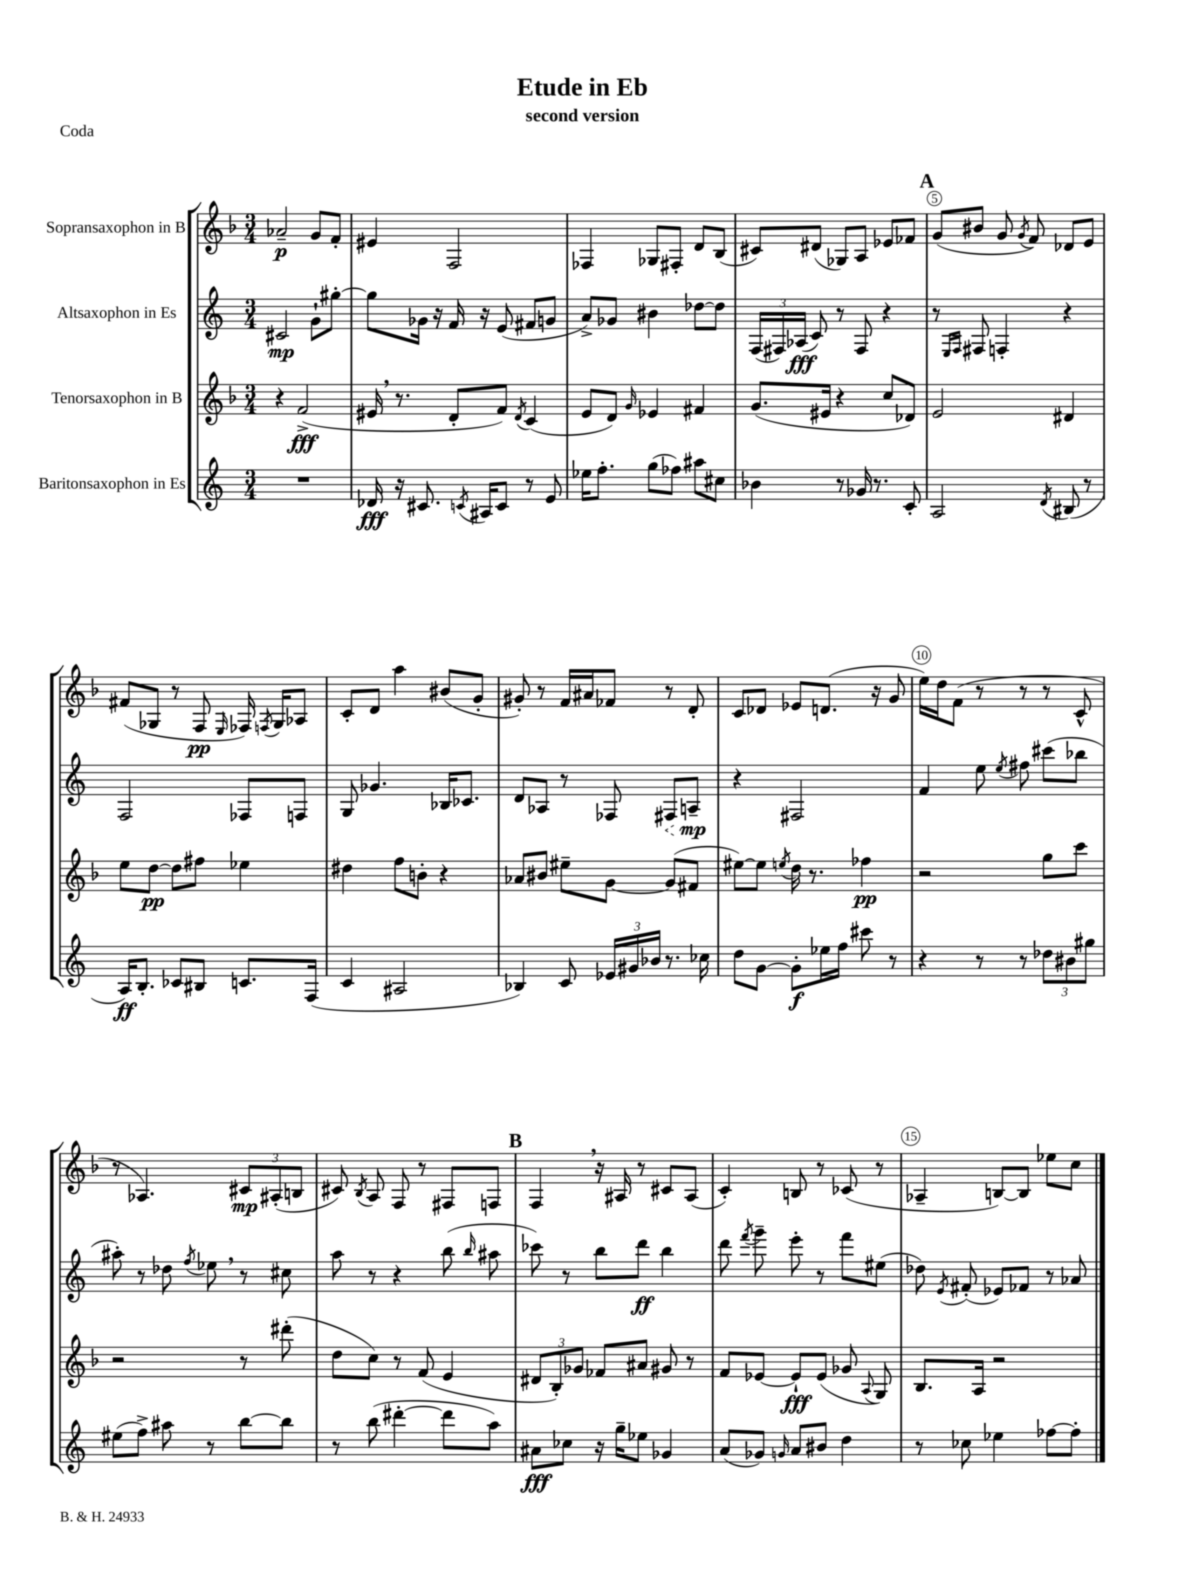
\header { title = "Etude in Eb" subtitle = "second version" piece = "Coda" }
<<
\new StaffGroup <<
\new Staff = "s0" \with { instrumentName = "Sopransaxophon in B" } {
    \clef treble \key f \major \numericTimeSignature \time 3/4
    \autoBeamOff aes'2--\p g'8[ f'8]-. |
    eis'4 f2 |
    fes4 ges8[ fis8]-. d'8[ bes8]( |
    cis'8[) dis'8]( ges8[) a8] ees'8[ fes'8] |
    \mark \markup { \bold "A" } g'8[( bis'8] g'8 \acciaccatura { g'8 } f'8) des'8[ e'8] |
    fis'8[( ges8] r8 f8\pp \grace { e16 } fes16) \acciaccatura { f8 } ges16[ aes8] |
    c'8[-. d'8] a''4 bis'8[( g'8]-. |
    gis'8-.) r8 f'16[ ais'16 fes'8] r8 d'8-. |
    c'8[ des'8] ees'8[ d'8.]( r16 g'8 |
    e''16[) d''16 f'8]( r8 r8 r8 c'8-^ |
    r8 aes4.) \tuplet 3/2 { cis'8[\mp ais8-.( b8] } |
    cis'8) \acciaccatura { bes8 } a8 f8 r8 fis8[ f8] |
    \mark \markup { \bold "B" } f4 \breathe r16 ais16 r8 cis'8[ ais8]( |
    c'4-.) b8 r8 ces'8( r8 |
    aes4-- b8[~) b8] ees''8[ c''8] \bar "|." |
}
\new Staff = "s1" \with { instrumentName = "Altsaxophon in Es" } {
    \clef treble \key c \major \numericTimeSignature \time 3/4
    \autoBeamOff cis'2\mp g'8[-! gis''8]~-. |
    gis''8[ ges'16] r16 f'16 r16 e'8( fis'8[ g'8] |
    a'8[->) ges'8] bis'4 des''8[~ des''8] |
    \tuplet 3/2 { f16[( fis16) aes16]\fff( } c'8) r8 fis8 r4 |
    \mark \markup { \bold "A" } r8 \grace { e16[ f16] } fis8 f4-. r4 |
    f2 fes8[ f8] |
    g8 ges'4. bes16[ ces'8.] |
    d'8[ aes8] r8 fes8 \once \override Hairpin.style = #'dashed-line fis8[\< a8]--\mp\! |
    r4 fis2 |
    f'4 e''8 \acciaccatura { e''8 } fis''8 cis'''8[( bes''8] |
    ais''8-.) r8 des''8 \acciaccatura { f''8 } ees''8 \breathe r8 cis''8 |
    a''8 r8 r4 b''8( \grace { b''16 } ais''8 |
    \mark \markup { \bold "B" } ces'''8) r8 b''8[ d'''8]\ff b''4 |
    d'''8 \acciaccatura { f'''8 } g'''8-- e'''8-. r8 f'''8[ eis''8]( |
    des''8) \acciaccatura { e'8 } fis'8-.( ees'8[) fes'8] r8 aes'8 \bar "|." |
}
\new Staff = "s2" \with { instrumentName = "Tenorsaxophon in B" } {
    \clef treble \key f \major \numericTimeSignature \time 3/4
    \autoBeamOff r4 f'2->\fff( |
    eis'16 \breathe r8. d'8[-. f'8]) \acciaccatura { d'8 } c'4( |
    e'8[ d'8]) \grace { g'16 } ees'4 fis'4 |
    g'8.[( eis'16] r4 c''8[ des'8]) |
    \mark \markup { \bold "A" } e'2 dis'4 |
    e''8[ d''8]~\pp d''8[ fis''8] ees''4 |
    dis''4 f''8[ b'8]-. r4 |
    aes'8[ bis'8] eis''8[-- g'8]~ g'8[( fis'8] |
    eis''8[~) eis''8] \acciaccatura { e''8 } d''16 r8. fes''4\pp |
    r2 g''8[ c'''8] |
    r2 r8 dis'''8-.( |
    d''8[ c''8]) r8 f'8( e'4 |
    \mark \markup { \bold "B" } \tuplet 3/2 { dis'8[ bes8-.) ges'8] } fes'8[ ais'8] gis'8 r8 |
    f'8[ ees'8]~ ees'8[-!\fff ees'8]( ges'8 \appoggiatura { a8 } g8) |
    bes8.[ a16] r2 \bar "|." |
}
\new Staff = "s3" \with { instrumentName = "Baritonsaxophon in Es" } {
    \clef treble \key c \major \numericTimeSignature \time 3/4
    \autoBeamOff R2. |
    des'16\fff r16 cis'8. \acciaccatura { c'8 } ais16[ c'8] r8 e'8 |
    ees''16[ f''8.]-. g''8[( fes''8]) ais''8[ cis''8] |
    bes'4 r8 ges'16 r8. c'8-. |
    \mark \markup { \bold "A" } a2 \acciaccatura { d'8 } bis8( r8 |
    a16[\ff) b8.]-. ces'8[ bis8] c'8.[ f16]( |
    c'4 ais2 |
    bes4) c'8 \tuplet 3/2 { ees'16[ gis'16 bes'16] } r8. ces''16 |
    d''8[ g'8]~ g'8[-.\f ees''16 f''16] cis'''8 r8 |
    r4 r8 r8 \tuplet 3/2 { des''8[ bis'8 gis''8] } |
    eis''8[( f''8]->) ais''8 r8 b''8[~ b''8] |
    r8 b''8( dis'''4~-. dis'''8[ a''8]) |
    \mark \markup { \bold "B" } ais'8[\fff ces''8] r16 g''16[-- ees''8] ges'4 |
    a'8[( ges'8]) \grace { g'16 } a'8[ bis'8] d''4 |
    r8 ces''8 ees''4 fes''8[~ fes''8]-. \bar "|." |
}
>>
>>
\layout { \context { \Score \override BarNumber.break-visibility = ##(#f #t #t) barNumberVisibility = #(every-nth-bar-number-visible 5) \override BarNumber.stencil = #(make-stencil-circler 0.1 0.3 ly:text-interface::print) } }
